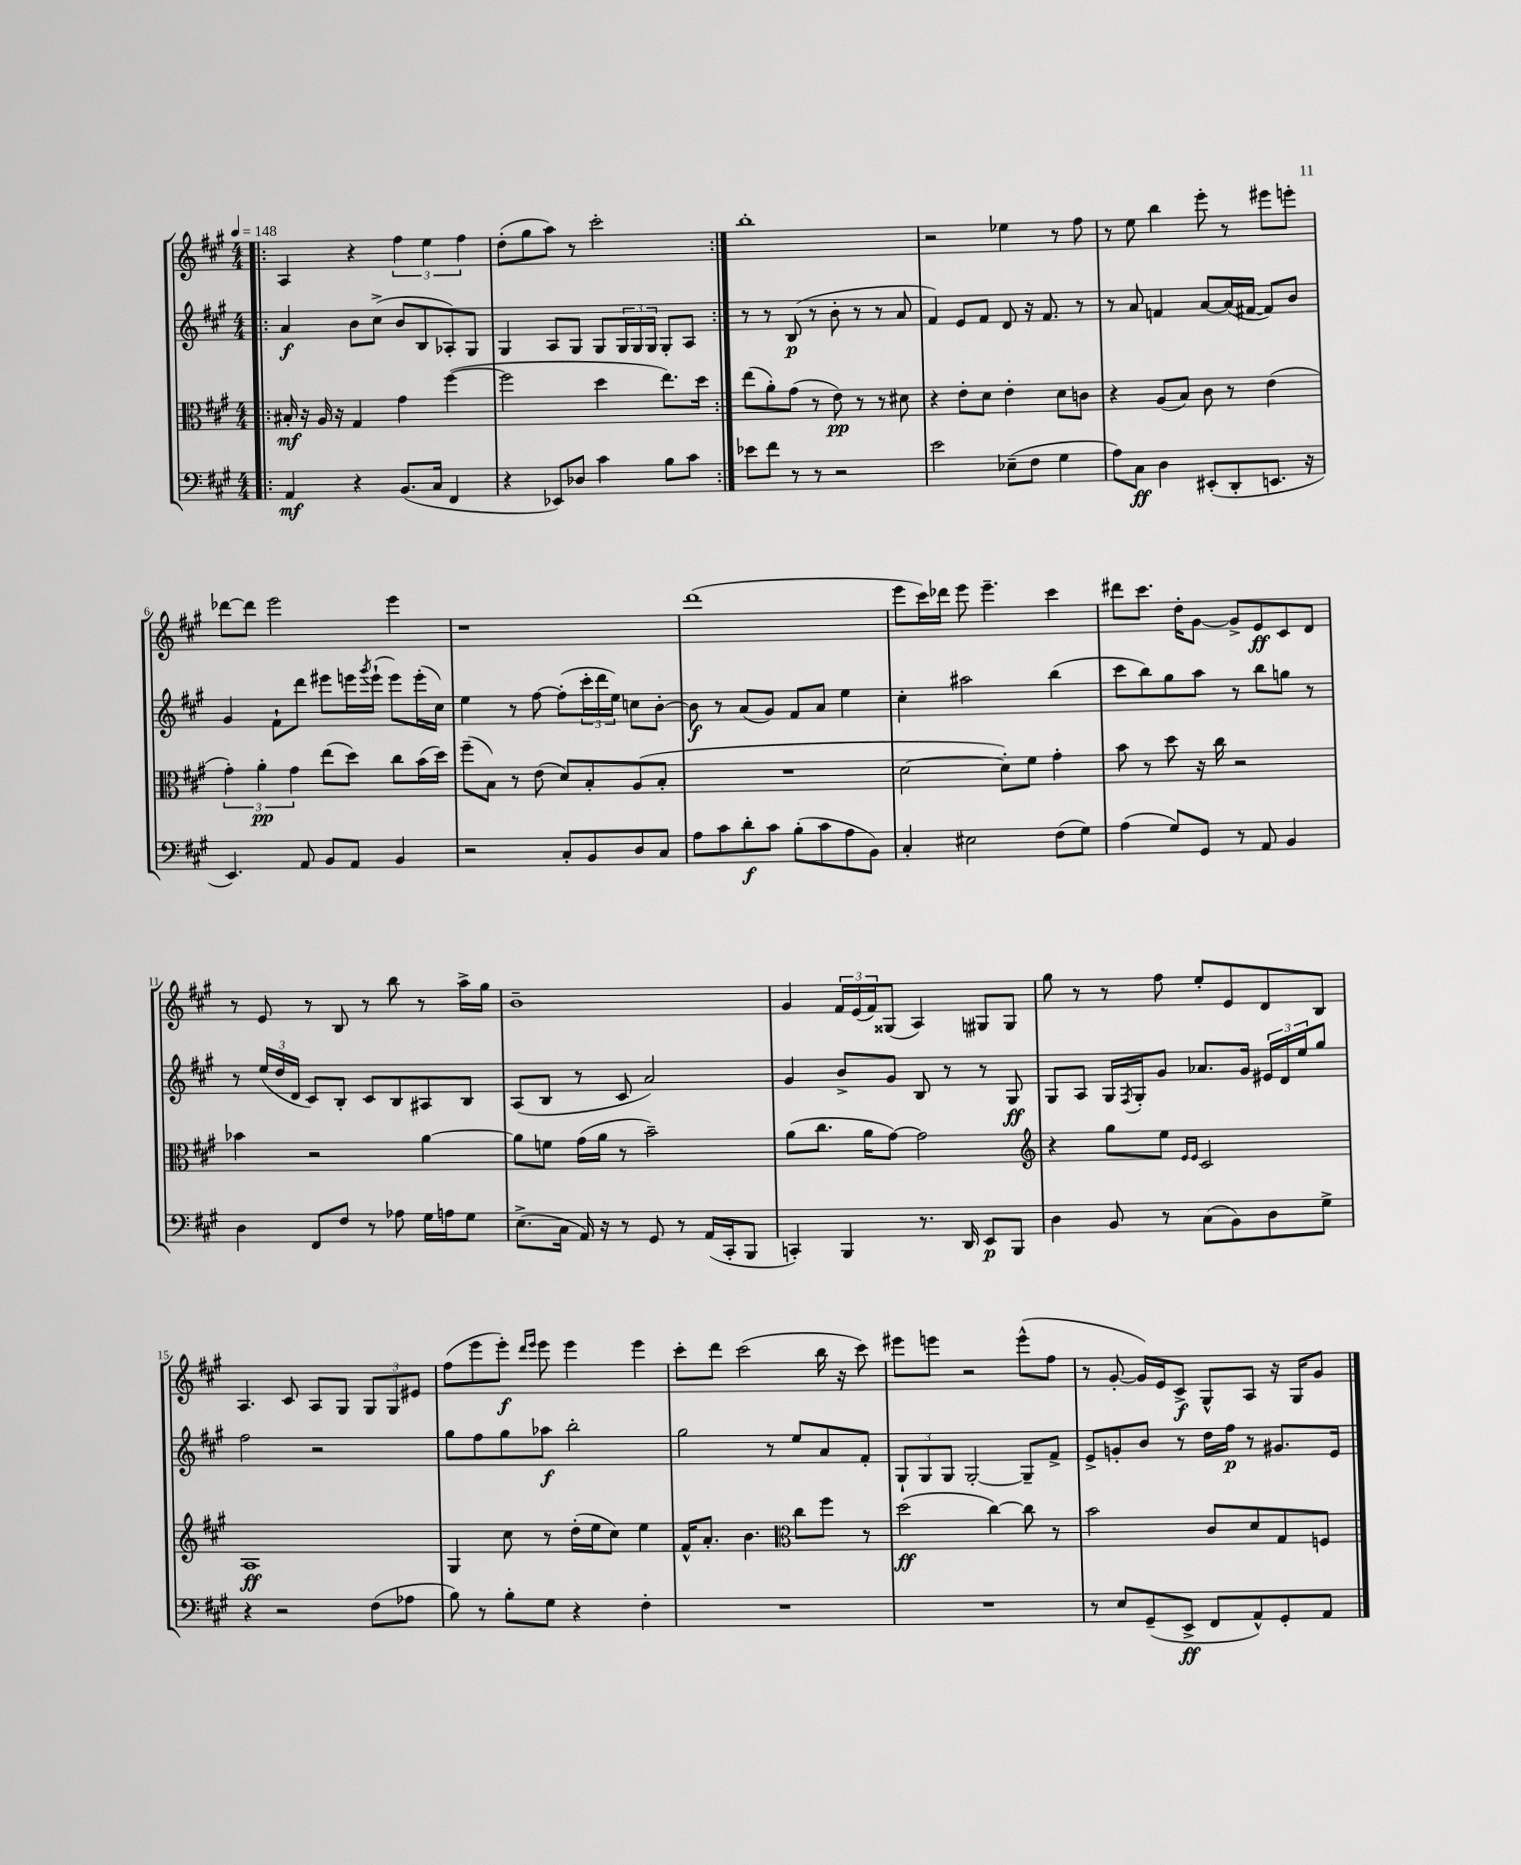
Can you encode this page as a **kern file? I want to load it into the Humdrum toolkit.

**kern	**dynam	**kern	**dynam	**kern	**dynam	**kern	**dynam
*part4	*part4	*part3	*part3	*part2	*part2	*part1	*part1
*staff4	*staff4	*staff3	*staff3	*staff2	*staff2	*staff1	*staff1
*clefF4	*	*clefC3	*	*clefG2	*	*clefG2	*
*k[f#c#g#]	*	*k[f#c#g#]	*	*k[f#c#g#]	*	*k[f#c#g#]	*
*M4/4	*	*M4/4	*	*M4/4	*	*M4/4	*
*MM148	*	*MM148	*	*MM148	*	*MM148	*
=1!|:	=1!|:	=1!|:	=1!|:	=1!|:	=1!|:	=1!|:	=1!|:
4AA/	mf	16B#X'/	mf	4a/	f	4A/	.
.	.	16r	.	.	.	.	.
.	.	16A/	.	.	.	.	.
.	.	16r	.	.	.	.	.
4r	.	4G#/	.	8b\L	.	4r	.
.	.	.	.	(8cc#^\J	.	.	.
(8.BB/L	.	4g#\	.	8b/L	.	6ff#\	.
.	.	.	.	8B/	.	.	.
.	.	.	.	.	.	6ee\	.
16C#/Jk	.	.	.	.	.	.	.
4FF#/	.	([4ff#\	.	8A-X'/)	.	.	.
.	.	.	.	.	.	6ff#\	.
.	.	.	.	8G#/J	.	.	.
=2	=2	=2	=2	=2	=2	=2	=2
4r	.	2ff#\]	.	4G#/	.	(8dd'\L	.
.	.	.	.	.	.	8gg#\	.
8EE-X/L)	.	.	.	8A/L	.	8aa\J)	.
8D-X/J	.	.	.	8G#/J	.	8r	.
4c#\	.	4dd\	.	8G#/L	.	2ccc#'\	.
.	.	.	.	24G#/L	.	.	.
.	.	.	.	24G#/	.	.	.
.	.	.	.	24G#/JJ	.	.	.
8B\L	.	8.ee\L)	.	8G#'/L	.	.	.
8c#\J	.	.	.	8A/J	.	.	.
.	.	16dd\Jk	.	.	.	.	.
=3:|!	=3:|!	=3:|!	=3:|!	=3:|!	=3:|!	=3:|!	=3:|!
8e-X\L	.	(8ee\L	.	8r	.	1bb'	.
8f#\J	.	8a'\)	.	8r	.	.	.
8r	.	(8g#\J	.	(8B/	p	.	.
8r	.	8r	.	8r	.	.	.
2r	.	8e\)	pp	8b'\	.	.	.
.	.	8r	.	8r	.	.	.
.	.	8r	.	8r	.	.	.
.	.	8d#X\	.	8a/	.	.	.
=4	=4	=4	=4	=4	=4	=4	=4
2e\	.	4r	.	4f#/)	.	2r	.
.	.	8e'\L	.	8e/L	.	.	.
.	.	8d\J	.	8f#/J	.	.	.
(8E-X~\L	.	4e'\	.	8d/	.	4ee-X\	.
8F#\J	.	.	.	16r	.	.	.
.	.	.	.	8.f#/	.	.	.
4G#\	.	8d\L	.	.	.	8r	.
.	.	8cn\J	.	8r	.	8ff#\	.
=5	=5	=5	=5	=5	=5	=5	=5
8A\L)	.	4r	.	8r	.	8r	.
8C#\J	ff	.	.	8a/	.	8ee\	.
4D\	.	(8A/L	.	4fn/	.	4bb\	.
.	.	8B/J)	.	.	.	.	.
(8EE#X'/L	.	8c#\	.	[8a/L	.	8eee'\	.
8DD'/	.	8r	.	(16a/L]	.	8r	.
.	.	.	.	[16f#X/JJ	.	.	.
8.EEn/J	.	(4e\	.	8f#/L])	.	8eee#X\L	.
.	.	.	.	8b/J	.	8eeen'\J	.
16r	.	.	.	.	.	.	.
!!LO:LB:g=z
=6	=6	=6	=6	=6	=6	=6	=6
4.EE/)	.	6g#'\)	.	4g#/	.	[8ddd-X\L	.
.	.	.	.	.	.	8ddd-\J]	.
.	.	6a'\	pp	.	.	.	.
.	.	.	.	8f#`\L	.	2eee\	.
.	.	6g#\	.	.	.	.	.
8AA/	.	.	.	8ddd\J	.	.	.
8BB/L	.	(8ee\L	.	8eee#X\L	.	.	.
8AA/J	.	8dd\J)	.	16eeen\L	.	.	.
.	.	.	.	8qggg#/	.	.	.
.	.	.	.	(16eee`\JJ	.	.	.
4BB/	.	8cc#\L	.	8eee\L)	.	4eee\	.
.	.	(16b\L	.	(16eee'\L	.	.	.
.	.	16dd\JJ)	.	16cc#\JJ)	.	.	.
=7	=7	=7	=7	=7	=7	=7	=7
2r	.	(8ff#~\L	.	4ee\	.	1r	.
.	.	8B\J)	.	.	.	.	.
.	.	8r	.	8r	.	.	.
.	.	(8e\	.	[8ff#\	.	.	.
8C#'/L	.	8d/L)	.	(8ff#'\L]	.	.	.
8BB/	.	8B'/	.	24ccc#'\L	.	.	.
.	.	.	.	24ddd\	.	.	.
.	.	.	.	24ee\JJ)	.	.	.
8D/	.	(8A/	.	8ccn\L	.	.	.
8C#/J	.	8B'/J	.	[8b'\J	.	.	.
=8	=8	=8	=8	=8	=8	=8	=8
8A\L	.	1r	.	8b\]	f	(1ddd	.
8c#\	.	.	.	8r	.	.	.
8d'\	f	.	.	(8a/L	.	.	.
8c#\J	.	.	.	8g#/J)	.	.	.
(8B'\L	.	.	.	8f#/L	.	.	.
8c#\	.	.	.	8a/J	.	.	.
8A\	.	.	.	4ee\	.	.	.
8BB\J)	.	.	.	.	.	.	.
=9	=9	=9	=9	=9	=9	=9	=9
4C#'/	.	[2d\	.	4cc#'\	.	8eee\L	.
.	.	.	.	.	.	16ccc#\L)	.
.	.	.	.	.	.	16ddd-X\JJ	.
2E#X\	.	.	.	2aa#X\	.	8eee\	.
.	.	.	.	.	.	4.eee~\	.
.	.	8d'\L])	.	.	.	.	.
.	.	8f#\J	.	.	.	.	.
(8F#\L	.	4g#'\	.	(4bb\	.	4ccc#\	.
8G#\J)	.	.	.	.	.	.	.
=10	=10	=10	=10	=10	=10	=10	=10
(4A\	.	8b\	.	8ccc#\L	.	8ddd#X\L	.
.	.	8r	.	8bb\)	.	8.ccc#\J	.
8G#/L)	.	8dd\	.	8gg#\	.	.	.
.	.	.	.	.	.	16dd'\KL	.
8GG#/J	.	16r	.	8aa\J	.	[8g#\J	.
.	.	16cc#\	.	.	.	.	.
8r	.	2r	.	8r	.	8g#^/L]	.
8AA/	.	.	.	8bb\L	.	8e/	ff
4BB/	.	.	.	8ggn\J	.	8c#/	.
.	.	.	.	8r	.	8d/J	.
!!LO:LB:g=z
=11	=11	=11	=11	=11	=11	=11	=11
4D\	.	4b-X\	.	8r	.	8r	.
.	.	.	.	(24ee/LL	.	8e/	.
.	.	.	.	24dd/	.	.	.
.	.	.	.	24d/JJ	.	.	.
8FF#/L	.	2r	.	8c#/L)	.	8r	.
8F#/J	.	.	.	8B'/J	.	8B/	.
8r	.	.	.	8c#/L	.	8r	.
8A-X\	.	.	.	8B/	.	8bb\	.
16G#\LL	.	[4a\	.	8A#X/	.	8r	.
16An\J	.	.	.	.	.	.	.
8G#\J	.	.	.	8B/J	.	16aa^\LL	.
.	.	.	.	.	.	16gg#\JJ	.
=12	=12	=12	=12	=12	=12	=12	=12
(8.E^\L	.	8a\L]	.	(8A/L	.	1b~	.
.	.	8fn\J	.	8B/J	.	.	.
16C#\Jk	.	.	.	.	.	.	.
16AA/)	.	(16g#\LL	.	8r	.	.	.
16r	.	16a\JJ	.	.	.	.	.
8r	.	8r	.	8c#/	.	.	.
8GG#/	.	2b~\)	.	2a/)	.	.	.
8r	.	.	.	.	.	.	.
(16AA/LL	.	.	.	.	.	.	.
16CC#'/J	.	.	.	.	.	.	.
8BBB/J	.	.	.	.	.	.	.
=13	=13	=13	=13	=13	=13	=13	=13
4CCn'/)	.	(8a\L	.	4g#/	.	4g#/	.
.	.	8.cc#\J	.	.	.	.	.
4BBB/	.	.	.	8b^/L	.	24f#/LL	.
.	.	.	.	.	.	(24e/	.
.	.	16a\KL	.	.	.	.	.
.	.	.	.	.	.	24f#/J)	.
.	.	[8g#\J)	.	8g#/J	.	(8G##X/J	.
8.r	.	2g#\]	.	8B/	.	4A/)	.
.	.	.	.	8r	.	.	.
16DD/	.	.	.	.	.	.	.
8EE/L	p	.	.	8r	.	8G#X/L	.
8BBB/J	.	.	.	8G#/	ff	8G#/J	.
=14	=14	=14	=14	=14	=14	=14	=14
*	*	*clefG2	*	*	*	*	*
4D\	.	4r	.	8G#/L	.	8gg#\	.
.	.	.	.	8A/J	.	8r	.
8BB/	.	8gg#\L	.	16G#/LL	.	8r	.
.	.	.	.	8qF#/	.	.	.
.	.	.	.	16G#'/J	.	.	.
8r	.	8ee\J	.	8g#/J	.	8ff#\	.
.	.	16qqe/LL	.	.	.	.	.
.	.	16qqe/JJ	.	.	.	.	.
(8C#\L	.	2c#/	.	8.a-X/L	.	8ee'/L	.
8BB\)	.	.	.	.	.	8e/	.
.	.	.	.	16g#/Jk	.	.	.
8D\	.	.	.	24e#X/LL	.	8d/	.
.	.	.	.	24d/	.	.	.
.	.	.	.	24ee/J	.	.	.
8G#^\J	.	.	.	8gg#/J	.	8B/J	.
!!LO:LB:g=z
=15	=15	=15	=15	=15	=15	=15	=15
4r	.	1A	ff	2ff#\	.	4.A/	.
2r	.	.	.	.	.	.	.
.	.	.	.	.	.	8c#/	.
.	.	.	.	2r	.	8A/L	.
.	.	.	.	.	.	8G#/J	.
(8F#\L	.	.	.	.	.	12G#/L	.
.	.	.	.	.	.	12G#/	.
8A-X\J	.	.	.	.	.	.	.
.	.	.	.	.	.	12e#X/J	.
=16	=16	=16	=16	=16	=16	=16	=16
8B\)	.	4G#/	.	8gg#\L	.	(8ff#\L	.
8r	.	.	.	8ff#\	.	8eee\	.
8B'\L	.	8cc#\	.	8gg#\	.	8eee'\J)	f
.	.	.	.	.	.	16qqddd/LL	.
.	.	.	.	.	.	16qqeee/JJ	.
8G#\J	.	8r	.	8aa-X\J	f	8eee\	.
4r	.	(16dd'\LL	.	2bb'\	.	4eee\	.
.	.	16ee\J	.	.	.	.	.
.	.	8cc#\J)	.	.	.	.	.
4F#'\	.	4ee\	.	.	.	4eee\	.
=17	=17	=17	=17	=17	=17	=17	=17
1r	.	16f#^^/KL	.	2gg#\	.	8ccc#'\L	.
.	.	8.a'/J	.	.	.	.	.
.	.	.	.	.	.	8ddd\J	.
.	.	4.b\	.	.	.	(2ccc#\	.
.	.	.	.	8r	.	.	.
*	*	*clefC3	*	*	*	*	*
.	.	8cc#\L	.	8ee/L	.	.	.
.	.	8ff#\J	.	8a/	.	16bb\	.
.	.	.	.	.	.	16r	.
.	.	8r	.	8f#'/J	.	8ccc#\)	.
=18	=18	=18	=18	=18	=18	=18	=18
1r	.	(2dd\	ff	12G#`/L	.	8eee#X\L	.
.	.	.	.	12G#/	.	.	.
.	.	.	.	.	.	8eeen\J	.
.	.	.	.	12G#/J	.	.	.
.	.	.	.	[2G#'/	.	2r	.
.	.	[4cc#\)	.	.	.	.	.
.	.	8cc#\]	.	8G#~/L]	.	(8eee^^\L	.
.	.	8r	.	8f#^/J	.	8ff#\J	.
=19	=19	=19	=19	=19	=19	=19	=19
8r	.	2b\	.	8e^/L	.	8r	.
8E/L	.	.	.	8gn'/	.	[8g#'/	.
(8GG#~/	.	.	.	8b/J	.	16g#/LL])	.
.	.	.	.	.	.	16e/J	.
8EE^/J	ff	.	.	8r	.	8c#^/J	f
8FF#/L	.	8c#/L	.	16dd\LL	.	8G#^^/L	.
.	.	.	.	16ff#\JJ	p	.	.
8AA^^/)	.	8d/	.	8r	.	8A/J	.
8GG#'/	.	8G#/	.	8.g#X/L	.	16r	.
.	.	.	.	.	.	16G#/KL	.
8AA/J	.	8Fn/J	.	.	.	8g#/J	.
.	.	.	.	16e/Jk	.	.	.
==	==	==	==	==	==	==	==
*-	*-	*-	*-	*-	*-	*-	*-
